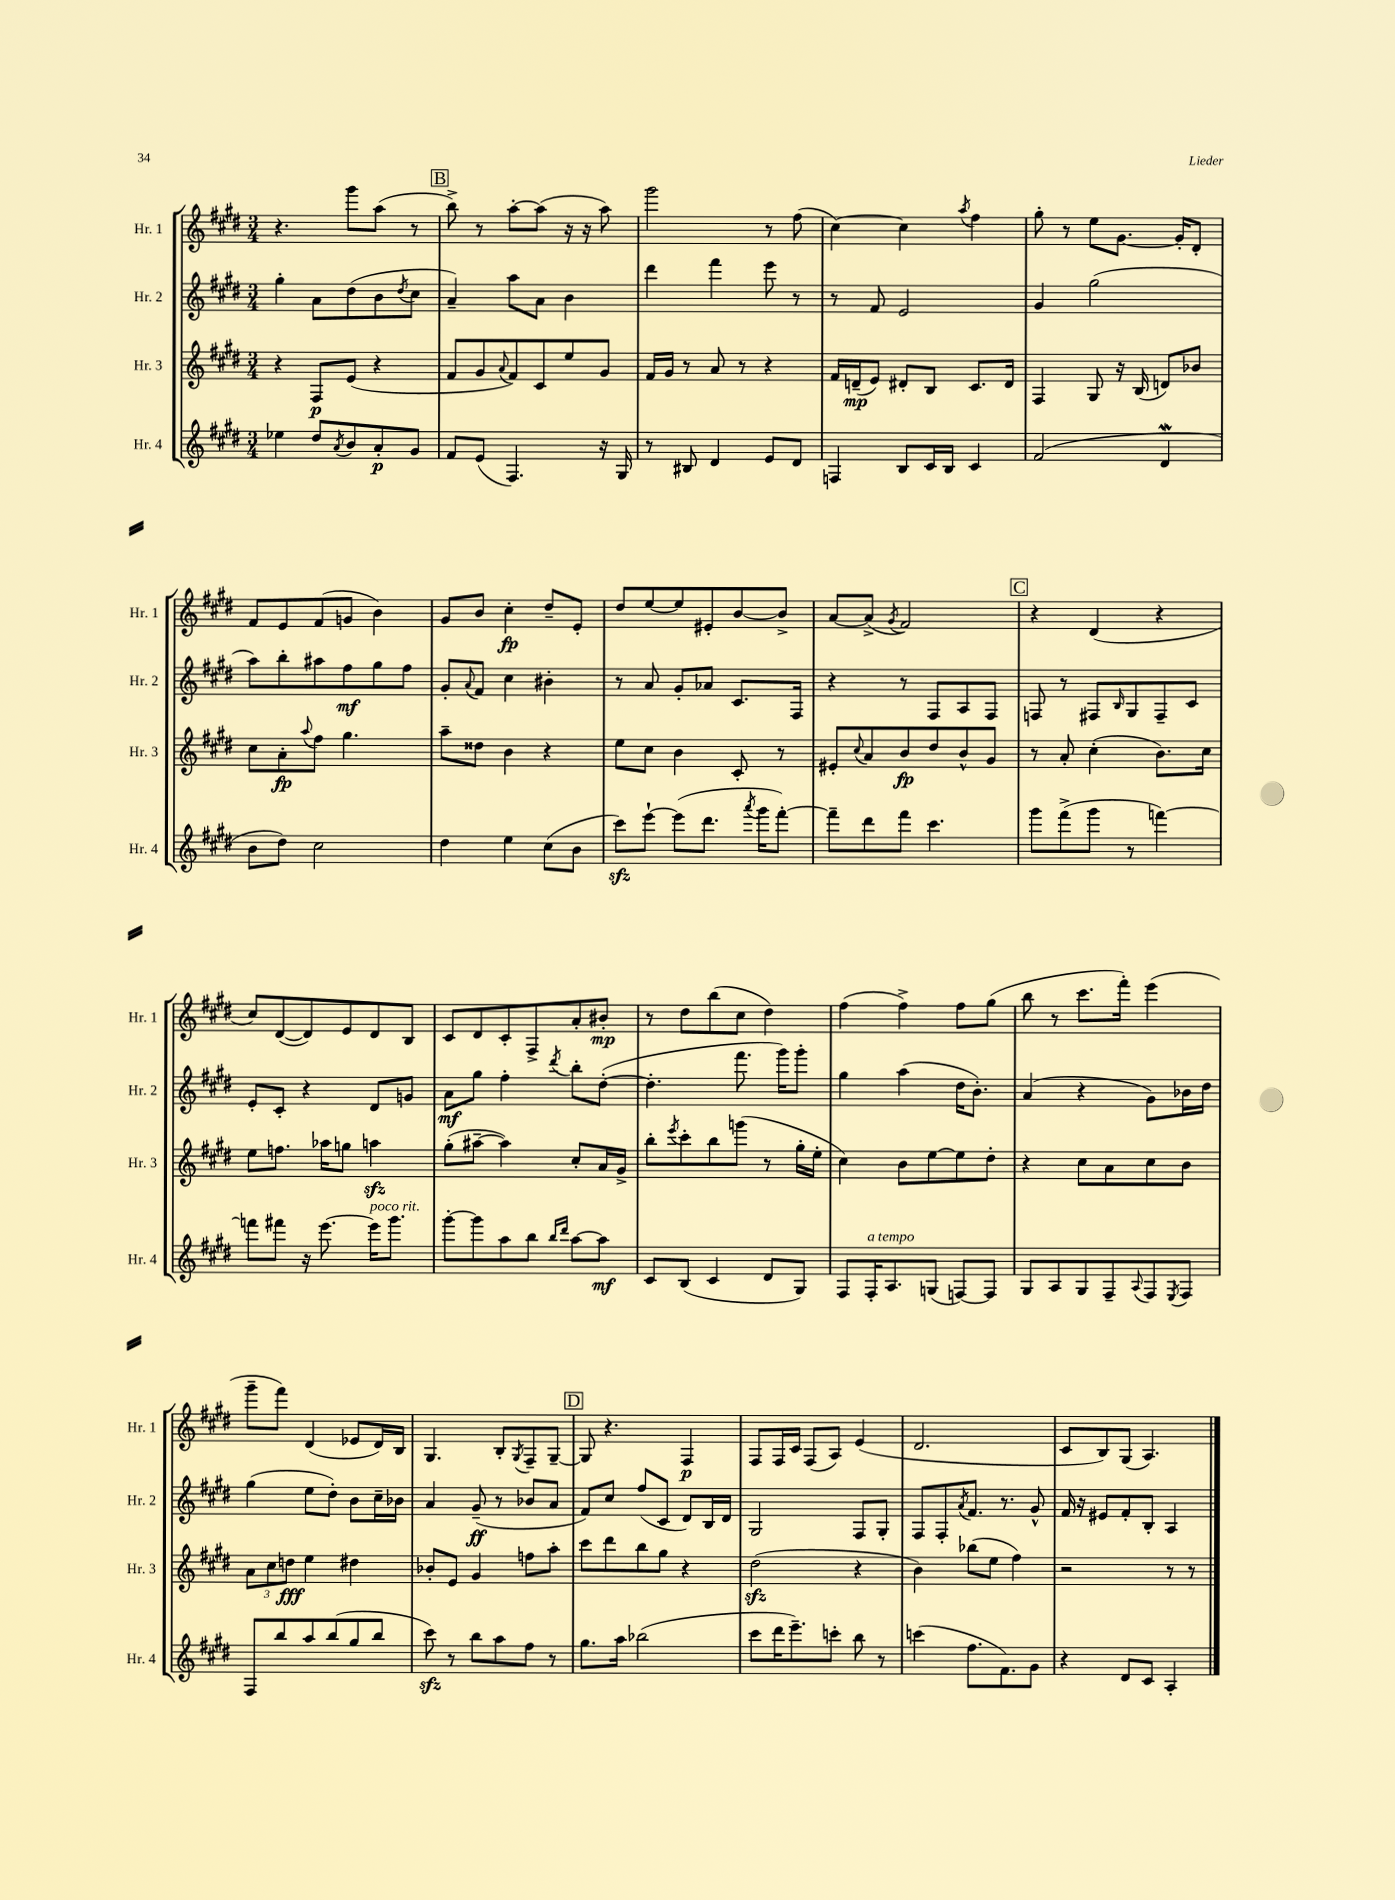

**kern	**dynam	**kern	**dynam	**kern	**dynam	**kern	**dynam
*part4	*part4	*part3	*part3	*part2	*part2	*part1	*part1
*staff4	*staff4	*staff3	*staff3	*staff2	*staff2	*staff1	*staff1
*I"Hr. 4	*	*I"Hr. 3	*	*I"Hr. 2	*	*I"Hr. 1	*
*I'Hr. 4	*	*I'Hr. 3	*	*I'Hr. 2	*	*I'Hr. 1	*
*clefG2	*	*clefG2	*	*clefG2	*	*clefG2	*
*k[f#c#g#d#]	*	*k[f#c#g#d#]	*	*k[f#c#g#d#]	*	*k[f#c#g#d#]	*
*M3/4	*	*M3/4	*	*M3/4	*	*M3/4	*
=107	=107	=107	=107	=107	=107	=107	=107
4ee-X\	.	4r	.	4gg#'\	.	4.r	.
8dd#/L	.	8F#/L	p	8a\L	.	.	.
8qa/	.	.	.	.	.	.	.
8b/	.	(8e/J	.	(8dd#\	.	8ggg#\L	.
8a'/	p	4r	.	8b\	.	(8aa\J	.
.	.	.	.	8qdd#/	.	.	.
8g#/J	.	.	.	8cc#\J	.	8r	.
!!LO:REH:place=s1:t=B
=108	=108	=108	=108	=108	=108	=108	=108
8f#/L	.	8f#/L	.	4a~/)	.	8bb^\)	.
(8e/J	.	8g#/	.	.	.	8r	.
.	.	8qqa/	.	.	.	.	.
4.F#/)	.	8f#/)	.	8aa\L	.	[8aa'\L	.
.	.	8c#/	.	8a\J	.	(8aa\J]	.
.	.	8ee/	.	4b\	.	16r	.
.	.	.	.	.	.	16r	.
16r	.	8g#/J	.	.	.	8aa\)	.
16G#/	.	.	.	.	.	.	.
=109	=109	=109	=109	=109	=109	=109	=109
8r	.	16f#/LL	.	4ddd#\	.	2ggg#\	.
.	.	16g#/JJ	.	.	.	.	.
8B#X/	.	8r	.	.	.	.	.
4d#/	.	8a/	.	4fff#\	.	.	.
.	.	8r	.	.	.	.	.
8e/L	.	4r	.	8eee\	.	8r	.
8d#/J	.	.	.	8r	.	(8ff#\	.
=110	=110	=110	=110	=110	=110	=110	=110
4Fn/	.	16f#/LL	.	8r	.	[4cc#\)	.
.	.	(16dn~/J	mp	.	.	.	.
.	.	8e/J)	.	8f#/	.	.	.
8B/L	.	8d#X'/L	.	2e/	.	4cc#\]	.
16c#/L	.	8B/J	.	.	.	.	.
16B/JJ	.	.	.	.	.	.	.
.	.	.	.	.	.	8qaa/	.
4c#/	.	8.c#/L	.	.	.	4ff#\	.
.	.	16d#/Jk	.	.	.	.	.
=111	=111	=111	=111	=111	=111	=111	=111
(2f#/	.	4F#/	.	4g#/	.	8gg#'\	.
.	.	.	.	.	.	8r	.
.	.	8G#/	.	(2gg#\	.	8ee\L	.
.	.	16r	.	.	.	[8.g#\J	.
.	.	(16B/	.	.	.	.	.
4d#W/	.	8dn/L)	.	.	.	.	.
.	.	.	.	.	.	16g#'/KL]	.
.	.	8b-X/J	.	.	.	8d#'/J	.
!!LO:LB:g=z
=112	=112	=112	=112	=112	=112	=112	=112
8b\L	.	8cc#\L	.	8aa\L)	.	8f#/L	.
8dd#\J)	.	8a'\	fp	8bb'\	.	8e/	.
.	.	8qqaa/	.	.	.	.	.
2cc#\	.	8ff#\J	.	8aa#X\	.	(8f#/	.
.	.	4.gg#\	.	8ff#\	mf	8gn/J	.
.	.	.	.	8gg#\	.	4b\)	.
.	.	.	.	8ff#\J	.	.	.
=113	=113	=113	=113	=113	=113	=113	=113
4dd#\	.	8aa~\L	.	8g#'/L	.	8g#/L	.
.	.	.	.	8qqa/	.	.	.
.	.	8dd##X\J	.	8f#/J	.	8b/J	.
4ee\	.	4b\	.	4cc#\	.	4cc#'\	fp
(8cc#\L	.	4r	.	4b#X'\	.	8dd#~/L	.
8b\J	.	.	.	.	.	8e'/J	.
=114	=114	=114	=114	=114	=114	=114	=114
8ccc#zz\L)	.	8ee\L	.	8r	.	8dd#/L	.
[8eee`\J	.	8cc#\J	.	8a/	.	[8ee/	.
(8eee\L]	.	4b\	.	8g#'/L	.	8ee/]	.
8.ddd#\J	.	.	.	8a-X/J	.	8e#X'/	.
.	.	8c#'/	.	8.c#/L	.	[8b/	.
8qaaa/	.	.	.	.	.	.	.
16ggg#\KL	.	.	.	.	.	.	.
[8fff#'\J)	.	8r	.	.	.	8b^/J]	.
.	.	.	.	16F#/Jk	.	.	.
=115	=115	=115	=115	=115	=115	=115	=115
8fff#~\L]	.	8e#X'/L	.	4r	.	[8a/L	.
.	.	8qqcc#/	.	.	.	.	.
8ddd#\	.	8a/	.	.	.	(8a^/J]	.
.	.	.	.	.	.	8qg#/	.
8fff#\J	.	8b/	fp	8r	.	2f#/)	.
4.ccc#\	.	8dd#/	.	8F#/L	.	.	.
.	.	8b^^/	.	8A/	.	.	.
.	.	8g#/J	.	8F#/J	.	.	.
!!LO:REH:place=s1:t=C
=116	=116	=116	=116	=116	=116	=116	=116
8ggg#\L	.	8r	.	8Fn/	.	4r	.
(8fff#^\	.	8a'/	.	8r	.	.	.
8ggg#\J	.	(4cc#'\	.	8F#X/L	.	(4d#/	.
.	.	.	.	16qqB/	.	.	.
8r	.	.	.	8G#/	.	.	.
[4fffn\)	.	8.b\L)	.	8F#~/	.	4r	.
.	.	.	.	8c#/J	.	.	.
.	.	16cc#\Jk	.	.	.	.	.
!!LO:LB:g=z
=117	=117	=117	=117	=117	=117	=117	=117
8fffn\L]	.	8ee\L	.	8e'/L	.	8cc#/L)	.
8fff#X\J	.	8.ffn\J	.	8c#'/J	.	([8d#/	.
16r	.	.	.	4r	.	8d#/])	.
[8.eee\	.	16aa-X\KL	.	.	.	.	.
.	.	8ggn\J	.	.	.	8e/	.
!LO:TX:a:i:t=poco rit.	!	!	!	!	!	!	!
16eee\KL]	.	4aanzz\	.	8d#/L	.	8d#/	.
8.ggg#\J	.	.	.	.	.	.	.
.	.	.	.	8gn/J	.	8B/J	.
=118	=118	=118	=118	=118	=118	=118	=118
[8ggg#'\L	.	(8gg#'\L	.	8a\L	mf	8c#/L	.
8ggg#\]	.	[8aa#X~\J	.	8gg#\J	.	8d#/	.
8aa\	.	4aa#\])	.	4ff#'\	.	8c#'/	.
8bb\J	.	.	.	.	.	8F#^/	.
16qqbb/LL	.	.	.	.	.	.	.
16qqddd#/JJ	.	.	.	8qddd#/	.	.	.
[8aa\L	.	8cc#'/L	.	8bb'\L	.	8a'/	.
8aa\J]	mf	16a/L	.	([8dd#'\J	.	8b#X'/J	mp
.	.	16g#^/JJ	.	.	.	.	.
=119	=119	=119	=119	=119	=119	=119	=119
8c#/L	.	8bb'\L	.	4.dd#'\]	.	8r	.
.	.	8qeee/	.	.	.	.	.
(8B/J	.	8ccc#'\	.	.	.	8dd#\L	.
4c#/	.	8bb\	.	.	.	(8bb\	.
.	.	(8gggn\J	.	8.fff#\	.	8cc#\J	.
8d#/L	.	8r	.	.	.	4dd#\)	.
.	.	.	.	16ggg#\KL)	.	.	.
8G#/J)	.	16gg#'\LL	.	8ggg#'\J	.	.	.
.	.	16ee'\JJ	.	.	.	.	.
=120	=120	=120	=120	=120	=120	=120	=120
8F#/L	.	4cc#\)	.	4gg#\	.	(4ff#\	.
!LO:TX:a:i:t=a tempo	!	!	!	!	!	!	!
16F#'/K	.	.	.	.	.	.	.
8.A/	.	.	.	.	.	.	.
.	.	8b\L	.	(4aa\	.	4ff#^\)	.
(8Gn/J	.	[8ee\	.	.	.	.	.
[8Fn/L)	.	8ee\]	.	16dd#\KL	.	8ff#\L	.
.	.	.	.	8.b'\J)	.	.	.
8F/J]	.	8dd#'\J	.	.	.	(8gg#\J	.
=121	=121	=121	=121	=121	=121	=121	=121
8G#/L	.	4r	.	(4a/	.	8bb\	.
8A/	.	.	.	.	.	8r	.
8G#/	.	8cc#\L	.	4r	.	8.ccc#\L	.
8F#~/	.	8a\	.	.	.	.	.
.	.	.	.	.	.	16fff#'\Jk)	.
8qqA/	.	.	.	.	.	.	.
8F#/	.	8cc#\	.	8g#\L)	.	(4eee\	.
8qE/	.	.	.	.	.	.	.
8F#/J	.	8b\J	.	16b-X\L	.	.	.
.	.	.	.	16dd#\JJ	.	.	.
!!LO:LB:g=z
=122	=122	=122	=122	=122	=122	=122	=122
8F#/L	.	12a\L	.	(4gg#\	.	8ggg#~\L	.
.	.	12cc#\	.	.	.	.	.
8bb/	.	.	.	.	.	8fff#\J)	.
.	.	12ddn\J	fff	.	.	.	.
8aa/	.	4ee\	.	8ee\L	.	(4d#/	.
(8bb/	.	.	.	8dd#'\J)	.	.	.
8gg#/	.	4dd#X\	.	8b\L	.	8e-X/L	.
8bb/J	.	.	.	16cc#~\L	.	16d#/L)	.
.	.	.	.	16b-X\JJ	.	16B/JJ	.
=123	=123	=123	=123	=123	=123	=123	=123
8ccc#zz\)	.	8b-X'/L	.	4a/	.	4.G#/	.
8r	.	8e/J	.	.	.	.	.
8bb\L	.	4g#/	.	(8g#~/	ff	.	.
8aa\	.	.	.	8r	.	8B'/L	.
.	.	.	.	.	.	8qG#/	.
8ff#\J	.	8ffn\L	.	8b-X/L	.	8F#~/	.
8r	.	8aa'\J	.	8a/J	.	[8G#~/J	.
!!LO:REH:place=s1:t=D
=124	=124	=124	=124	=124	=124	=124	=124
8.gg#\L	.	8ccc#\L	.	8f#/L)	.	8G#/]	.
.	.	8ddd#\	.	8cc#/J	.	4.r	.
16aa\Jk	.	.	.	.	.	.	.
(2bb-X\	.	8bb\	.	(8ff#/L	.	.	.
.	.	8gg#\J	.	8c#/J	.	.	.
.	.	4r	.	8d#/L)	.	4F#/	p
.	.	.	.	16B/L	.	.	.
.	.	.	.	16d#/JJ	.	.	.
=125	=125	=125	=125	=125	=125	=125	=125
8ccc#\L	.	(2dd#zz\	.	2G#/	.	8F#/L	.
16ddd#\K	.	.	.	.	.	16F#/L	.
8.eee~\)	.	.	.	.	.	16c#/JJ	.
.	.	.	.	.	.	(8F#/L	.
8cccn'\J	.	.	.	.	.	8A/J)	.
8bb\	.	4r	.	8F#/L	.	(4e/	.
8r	.	.	.	8G#'/J	.	.	.
=126	=126	=126	=126	=126	=126	=126	=126
(4cccn\	.	4b\)	.	8F#/L	.	2.d#/	.
.	.	.	.	8F#'/	.	.	.
.	.	.	.	8qa/	.	.	.
8.ff#\L	.	(8bb-X\L	.	8.f#/J	.	.	.
.	.	8ee\J	.	.	.	.	.
8.f#\)	.	.	.	8.r	.	.	.
.	.	4ff#\)	.	.	.	.	.
8g#\J	.	.	.	8g#^^/	.	.	.
=127	=127	=127	=127	=127	=127	=127	=127
4r	.	2r	.	16f#/	.	8c#/L	.
.	.	.	.	16r	.	.	.
.	.	.	.	8e#X/L	.	8B/)	.
8d#/L	.	.	.	8f#'/	.	(8G#/J	.
8c#/J	.	.	.	8B'/J	.	4.A/)	.
4A'/	.	8r	.	4A/	.	.	.
.	.	8r	.	.	.	.	.
==	==	==	==	==	==	==	==
*-	*-	*-	*-	*-	*-	*-	*-
